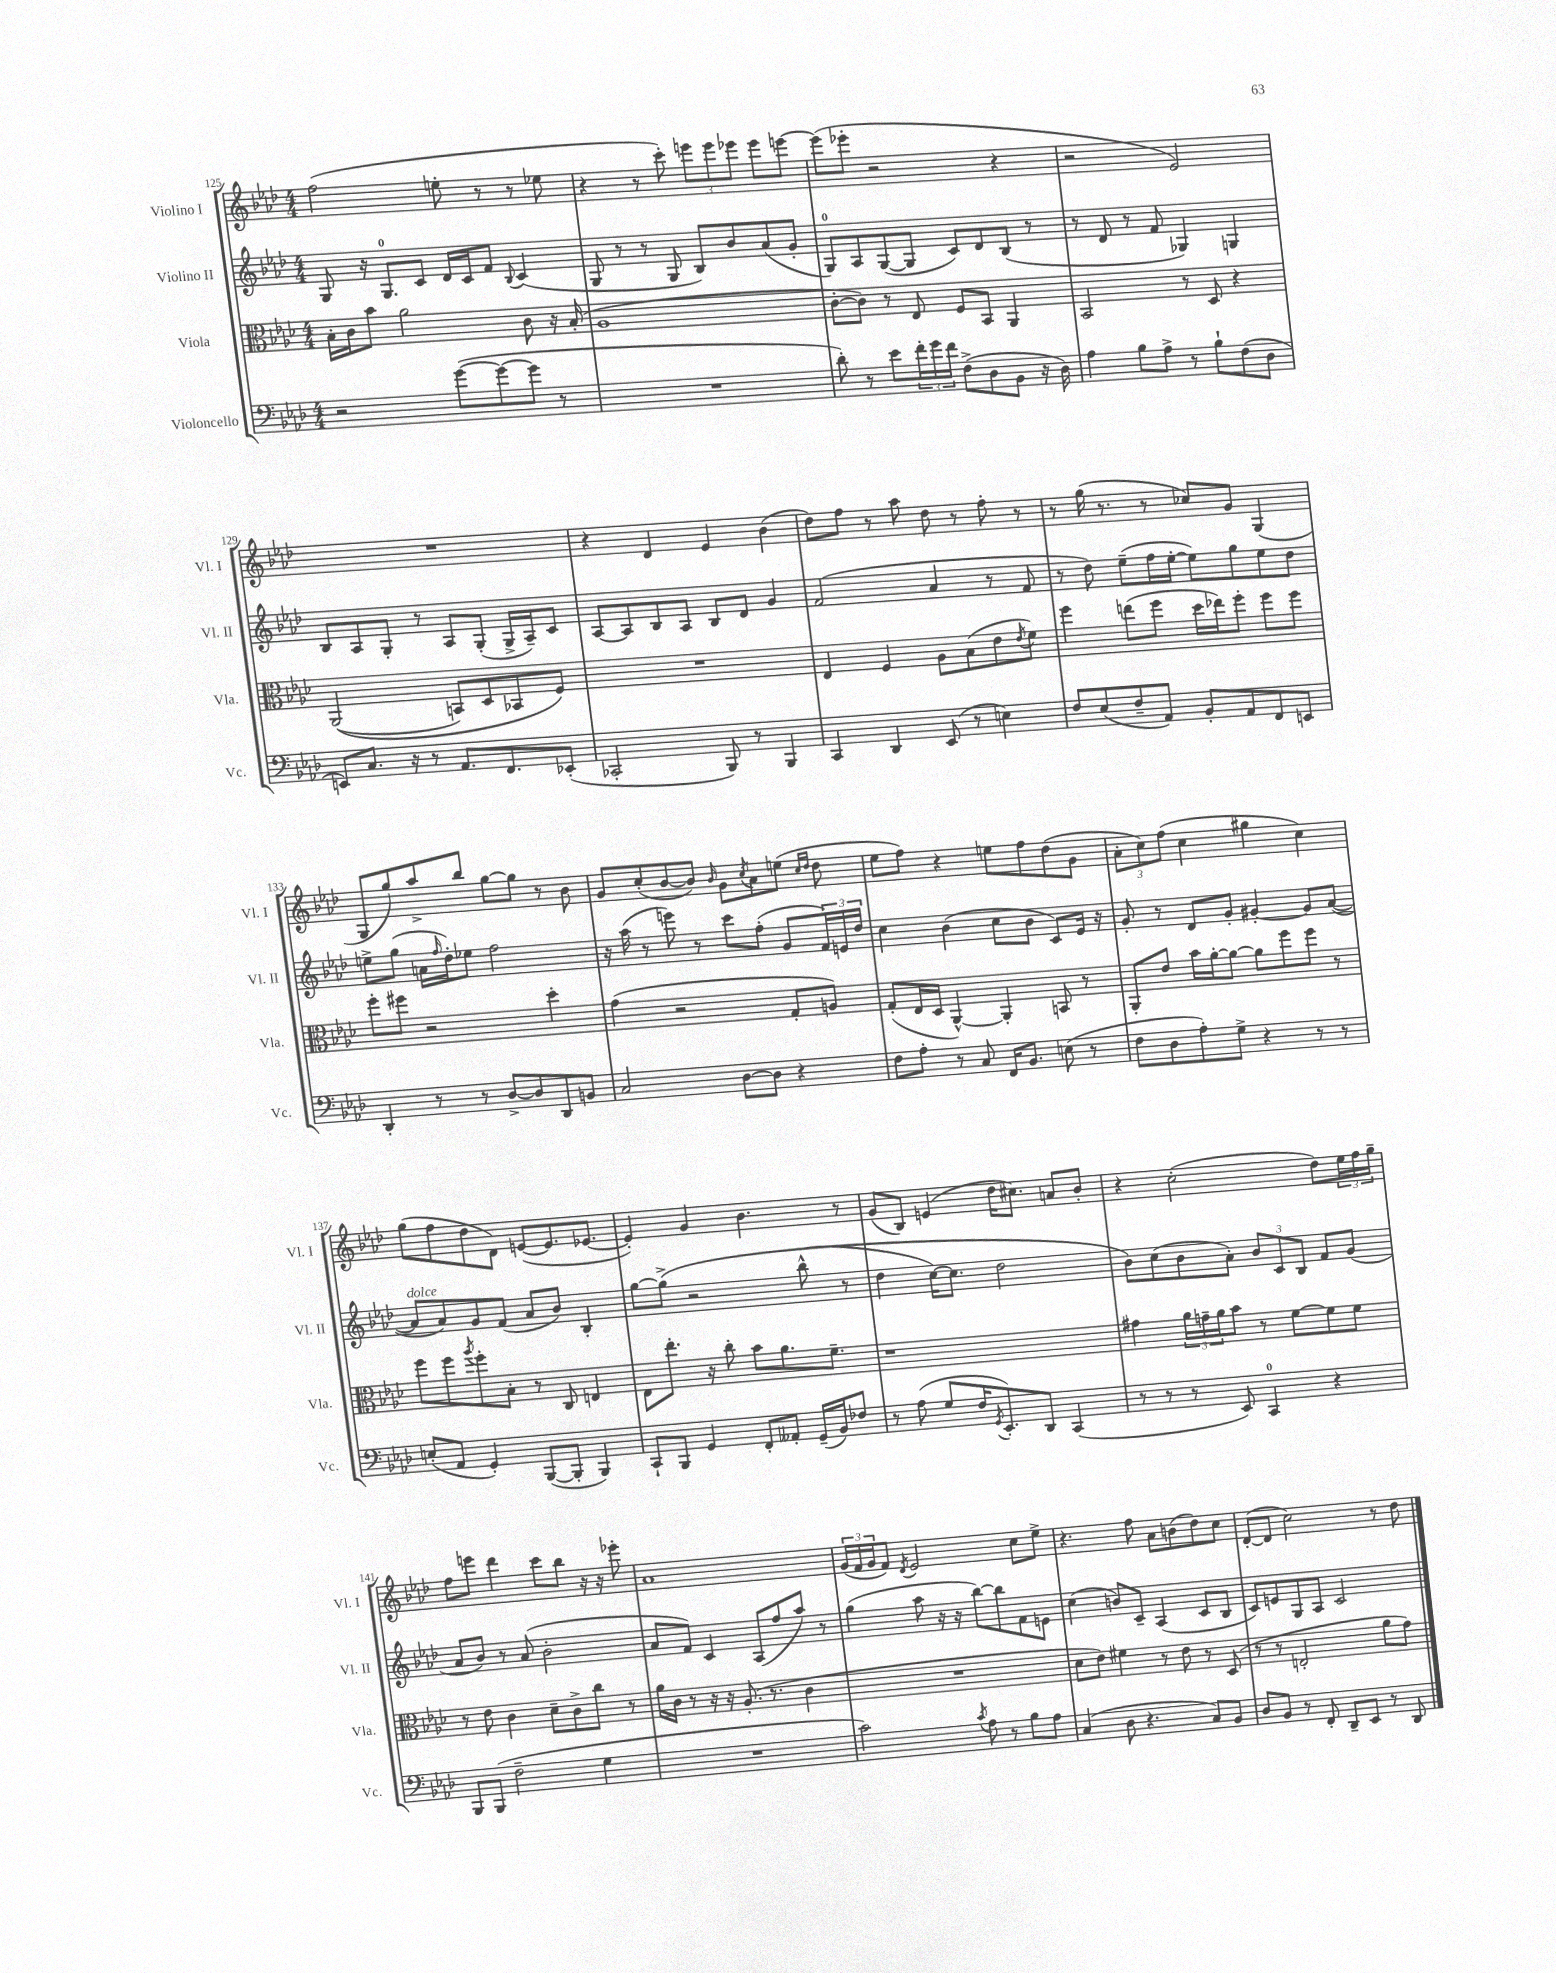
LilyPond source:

<<
\new StaffGroup <<
\new Staff = "s0" \with { instrumentName = "Violino I" shortInstrumentName = "Vl. I" } {
    \clef treble \key aes \major \numericTimeSignature \time 4/4
    f''2( e''8-. r8 r8 ees''8 |
    r4 r8 c'''8-.) \tuplet 3/2 { e'''8 e'''8 ees'''8 } ees'''8 e'''8~ |
    e'''8( ees'''8-. r2 r4 |
    r2 ees'2) |
    R1 |
    r4 des'4 ees'4 bes'4( |
    des''8) f''8 r8 aes''8 des''8 r8 f''8-. r8 |
    r8 g''16( r8. r8 ces''8) g'8 g4( |
    g8 g''8) aes''8-> bes''8 g''8~ g''8 r8 bes'8 |
    g'8 c''8-.( bes'8~ bes'8) \grace { bes'16 } g'8 \acciaccatura { c''8 } aes'8 e''8( \grace { c''16 des''16 } des''8 |
    ees''8 f''8) r4 e''8 f''8 des''8( g'8 |
    \tuplet 3/2 { aes'8-. c''8) f''8( } c''4 gis''4 c''4) |
    g''8( f''8 des''8 des'8) e'8~( e'8. ees'8.~ |
    ees'4-.) g'4 bes'4. r8 |
    g'8( bes8) e'4( des''16 cis''8.) a'8 bes'8-. |
    r4 c''2-.( des''8) \tuplet 3/2 { ees''16 f''16 g''16-- } |
    f''8 e'''8 des'''4 c'''8 bes''8 r16 r16 ees'''8-. |
    aes'1 |
    \tuplet 3/2 { g'16( f'16 g'16 } f'8) \acciaccatura { des'8 } ees'2 c''8 ees''8-> |
    r4. f''8 aes'8 b'8( des''8) c''8 |
    des'8~-.( des'8 c''2) r8 des''8 \bar "|." |
}
\new Staff = "s1" \with { instrumentName = "Violino II" shortInstrumentName = "Vl. II" } {
    \clef treble \key aes \major \numericTimeSignature \time 4/4
    g8 r16 g8.-0 c'8 des'16 c'16 f'8 \appoggiatura { bes8 } c'4( |
    g8 r8 r8 g8 bes8) bes'8 aes'8( g'8-. |
    g8-0) aes8 g8~( g8 c'8) des'8 bes8( r8 |
    r8 des'8 r8 f'8 ges4) g4 |
    bes8 aes8 g8-. r8 aes8 g8-.( g16-> aes16--) c'8 |
    aes8~ aes8 bes8 aes8 bes8 des'8 g'4 |
    f'2( aes'4 r8 f'8 |
    r8 des''8) ees''8--( f''16 ees''16~-. ees''8) g''8 ees''8 des''8 |
    e''8-> g''8( a'16 \grace { f''16 } des''16-.) ees''8 f''2 |
    r16 aes''16( r8 e'''8) r8 c'''8 f''8-.( g'8 \tuplet 3/2 { f'16) e'16 des''16 } |
    c''4 bes'4( c''8 bes'8 c'8) ees'16 r16 |
    g'8-. r8 des'8 g'8-. gis'4~-. gis'8 aes'8~( |
    aes'8^\markup { \italic "dolce" } aes'8) g'8 f'8( aes'8 bes'8) bes4-. |
    g''8~ g''8->\( r2 bes''8-^( r8 |
    des''4 c''16~) c''8. des''2 |
    bes'8\) c''8( bes'8 aes'8-.) \tuplet 3/2 { bes'8 c'8 bes8 } f'8 g'8( |
    aes'8 bes'8) r8 aes'8( bes'2-. |
    aes'8 f'8) c'4 aes8( f''8 aes''8) r8 |
    g''4( aes''8 r16 r16 bes''8~) bes''8 f'8 e'8 |
    c''4( b'8) c'8-- aes4( c'8 bes8 |
    c'8) e'8 g8 aes8 c'2 \bar "|." |
}
\new Staff = "s2" \with { instrumentName = "Viola" shortInstrumentName = "Vla." } {
    \clef alto \key aes \major \numericTimeSignature \time 4/4
    bes16-. c'16 bes'8 aes'2 c'8 r16 bes16-.( |
    aes1 |
    c'8~-. c'8) r8 ees8 f8 bes,8 aes,4 |
    bes,2 r8 des8 r4 |
    aes,2(\( b,8) des8 bes,8 f8\) |
    R1 |
    ees4 f4 aes8 bes8( ees'8 \acciaccatura { ees'8 } f'8) |
    f''4 e''8( f''8 des''16 ees''16) f''8-. f''8 f''8 |
    f''8-. fis''8 r2 des''4-. |
    g'4( r2 g8-. a8) |
    g8-.( ees16 des16 aes,4~-^) aes,4-. b,8 r8 |
    aes,8-. ees'8 bes'16 aes'16~-. aes'8~ aes'8 f''8 f''8 r8 |
    f''8 f''8 \acciaccatura { aes''8 } f''8-. bes8-. r8 c8 e4 |
    ees8 ees''8.-. r16 c''8-. bes'8 aes'8. f'8.-- |
    r1 |
    gis'4 \tuplet 3/2 { aes'16 g'16-- aes'16 } bes'8 r8 f'8~ f'8 f'8 |
    r8 ees'8 c'4 des'8-- c'8-> c''8 r8 |
    aes'16 c'16 r8 r16 r16 aes8.-.( r8. c'4 |
    R1 |
    des'8 ees'8) fis'4 r8 ees'8 r8 des8( |
    r8 r8 e2-. aes'8 g'8) \bar "|." |
}
\new Staff = "s3" \with { instrumentName = "Violoncello" shortInstrumentName = "Vc." } {
    \clef bass \key aes \major \numericTimeSignature \time 4/4
    r2 g'8~( g'8~ g'8 r8 |
    R1 |
    des'8-.) r8 ees'8 \tuplet 3/2 { f'16-. g'16 f'16 } f8->( des8 bes,8 r16 des16) |
    aes4 bes8 aes8-> r8 bes8-! f8( des8 |
    e,8) c8. r16 r8 aes,8. f,8. ees,8-.( |
    ces,2-. bes,,8) r8 bes,,4 |
    c,4 des,4 ees,8( r8 e4) |
    f8 ees8( f8-- aes,8) bes,8-. aes,8 f,8 e,8 |
    des,4-. r8 r8 des8~-> des8 des,8 b,8 |
    c2 des8~ des8 r4 |
    f8 aes8-. r8 c8 f,16 bes,8. e8( r8 |
    f8 des8 aes8-.) g8-> r4 r8 r8 |
    e8-.( aes,8 g,4-.) bes,,8~( bes,,8-. bes,,4) |
    c,8-! bes,,8 g,4 f,8-. aeses,8-. g,16--( bes,16) fes8 |
    r8 aes8( g8 f16 \acciaccatura { g,8 } ees,8.-.) des,8 c,4( |
    r8 r8 r8 ees,8) c,4-0 r4 |
    bes,,8 bes,,8( f2-- g4 |
    R1 |
    c'2) \acciaccatura { c'8 } aes8 r8 bes8 aes8 |
    c4( des8 r4. c8) bes,8 |
    des8 bes,8 r8 f,8-. des,8-- ees,8 r8 des,8 \bar "|." |
}
>>
>>
\layout { \context { \Score currentBarNumber = #125 } }
